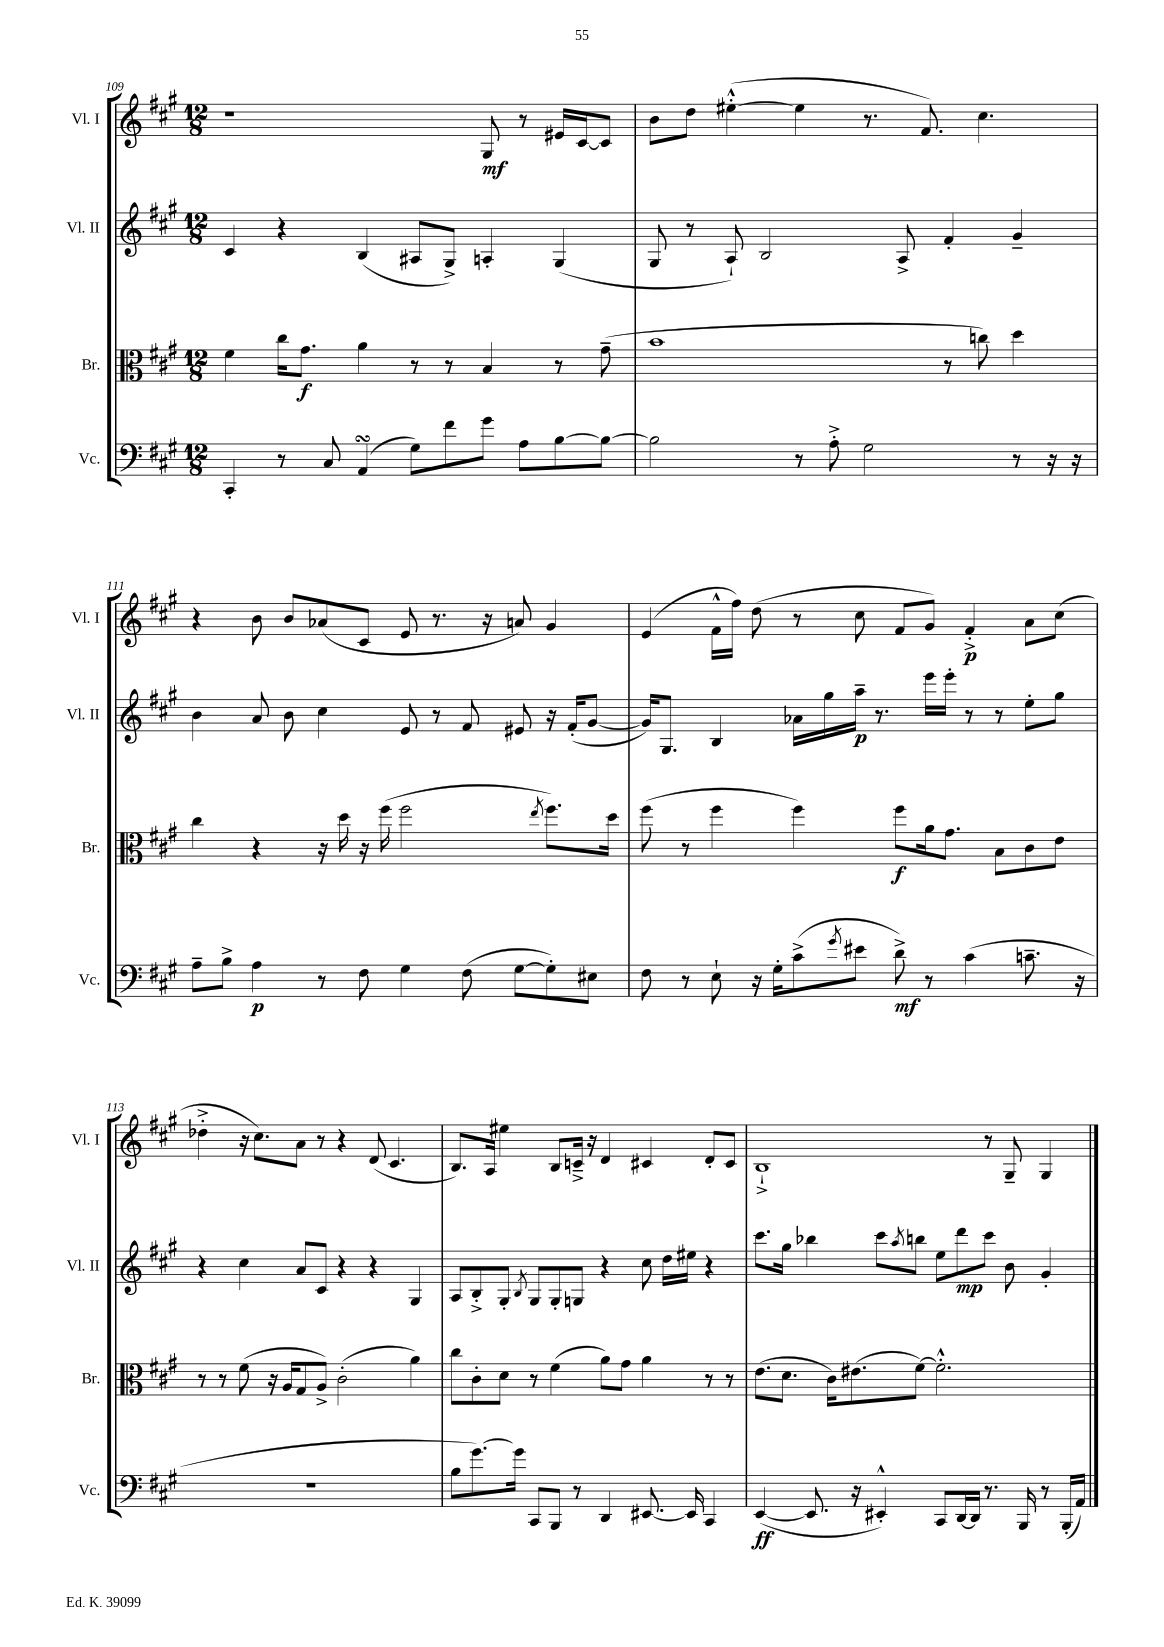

**kern	**dynam	**kern	**dynam	**kern	**dynam	**kern	**dynam
*part4	*part4	*part3	*part3	*part2	*part2	*part1	*part1
*staff4	*staff4	*staff3	*staff3	*staff2	*staff2	*staff1	*staff1
*I"Vc.	*	*I"Br.	*	*I"Vl. II	*	*I"Vl. I	*
*I'Vc.	*	*I'Br.	*	*I'Vl. II	*	*I'Vl. I	*
*clefF4	*	*clefC3	*	*clefG2	*	*clefG2	*
*k[f#c#g#]	*	*k[f#c#g#]	*	*k[f#c#g#]	*	*k[f#c#g#]	*
*M12/8	*	*M12/8	*	*M12/8	*	*M12/8	*
=109	=109	=109	=109	=109	=109	=109	=109
4CC#'/	.	4f#\	.	4c#/	.	1r	.
8r	.	16cc#\KL	.	4r	.	.	.
.	.	8.g#\J	f	.	.	.	.
8C#/	.	.	.	.	.	.	.
(4AAsSSs/	.	4a\	.	(4B/	.	.	.
8G#\L)	.	8r	.	8A#X/L	.	.	.
8f#\	.	8r	.	8G#^/J)	.	.	.
8g#\J	.	4B/	.	4An'/	.	8G#/	mf
8A\L	.	.	.	.	.	8r	.
[8B\	.	8r	.	(4G#/	.	16e#X/LL	.
.	.	.	.	.	.	[16c#/J	.
8B\J_	.	(8g#~\	.	.	.	8c#/J]	.
=110	=110	=110	=110	=110	=110	=110	=110
2B\]	.	1b	.	8G#/	.	8b\L	.
.	.	.	.	8r	.	8dd\J	.
.	.	.	.	8A`/)	.	([4ee#X'^^\	.
.	.	.	.	2B/	.	.	.
8r	.	.	.	.	.	4ee#\]	.
8A'^\	.	.	.	.	.	.	.
2G#\	.	.	.	.	.	8.r	.
.	.	.	.	8A^/	.	.	.
.	.	.	.	.	.	8.f#/)	.
.	.	8r	.	4f#'/	.	.	.
.	.	8ccn\)	.	.	.	4.cc#\	.
8r	.	4dd\	.	4g#~/	.	.	.
16r	.	.	.	.	.	.	.
16r	.	.	.	.	.	.	.
!!LO:LB:g=z
=111	=111	=111	=111	=111	=111	=111	=111
8A~\L	.	4cc#\	.	4b\	.	4r	.
8B^\J	.	.	.	.	.	.	.
4A\	p	4r	.	8a/	.	8b\	.
.	.	.	.	8b\	.	8b/L	.
8r	.	16r	.	4cc#\	.	(8a-X/	.
.	.	16dd\	.	.	.	.	.
8F#\	.	16r	.	.	.	8c#/J	.
.	.	(16ff#\	.	.	.	.	.
4G#\	.	2ff#\	.	8e/	.	8e/	.
.	.	.	.	8r	.	8.r	.
(8F#\	.	.	.	8f#/	.	.	.
.	.	.	.	.	.	16r	.
[8G#\L	.	.	.	8e#X/	.	8an/)	.
.	.	8qee/	.	.	.	.	.
8G#'\])	.	8.ff#\L)	.	16r	.	4g#/	.
.	.	.	.	(16f#'/KL	.	.	.
8E#X\J	.	.	.	[8g#/J	.	.	.
.	.	16dd\Jk	.	.	.	.	.
=112	=112	=112	=112	=112	=112	=112	=112
8F#\	.	(8ff#\	.	16g#/KL])	.	(4e/	.
.	.	.	.	8.G#/J	.	.	.
8r	.	8r	.	.	.	.	.
8E`\	.	4ff#\	.	4B/	.	16f#^^\LL	.
.	.	.	.	.	.	16ff#\JJ)	.
16r	.	.	.	.	.	(8dd\	.
16G#'\KL	.	.	.	.	.	.	.
(8c#^\	.	4ff#\)	.	16a-X\LL	.	8r	.
.	.	.	.	16gg#\	.	.	.
8qg#/	.	.	.	.	.	.	.
8e#X\J	.	.	.	16aa~\JJ	p	8cc#\	.
.	.	.	.	8.r	.	.	.
8d^\)	mf	8ff#\L	f	.	.	8f#/L	.
8r	.	16a\k	.	16eee\LL	.	8g#/J)	.
.	.	8.g#\J	.	16eee'\JJ	.	.	.
(4c#\	.	.	.	8r	.	4f#'^/	p
.	.	8B\L	.	8r	.	.	.
8.cn~\	.	8c#\	.	8ee'\L	.	8a\L	.
.	.	8e\J	.	8gg#\J	.	(8cc#\J	.
16r	.	.	.	.	.	.	.
!!LO:LB:g=z
=113	=113	=113	=113	=113	=113	=113	=113
1.r	.	8r	.	4r	.	4dd-X'^\	.
.	.	8r	.	.	.	.	.
.	.	(8f#\	.	4cc#\	.	16r	.
.	.	.	.	.	.	8.cc#\L)	.
.	.	16r	.	.	.	.	.
.	.	16A/KL	.	.	.	.	.
.	.	8G#/	.	8a/L	.	8a\J	.
.	.	8A^/J)	.	8c#/J	.	8r	.
.	.	(2c#'\	.	4r	.	4r	.
.	.	.	.	4r	.	(8d/	.
.	.	.	.	.	.	4.c#/	.
.	.	4a\)	.	4G#/	.	.	.
=114	=114	=114	=114	=114	=114	=114	=114
8B\L	.	8cc#\L	.	8A/L	.	8.B/L)	.
[8.g#\)	.	8c#'\	.	8B'^/	.	.	.
.	.	.	.	.	.	16A/Jk	.
.	.	8d\J	.	8G#'/J	.	4ee#X\	.
16g#\Jk]	.	.	.	.	.	.	.
.	.	.	.	8qB/	.	.	.
8CC#/L	.	8r	.	8G#/L	.	.	.
8BBB/J	.	(4f#\	.	8G#'/	.	8B/L	.
8r	.	.	.	8Gn/J	.	16cn~^/Jk	.
.	.	.	.	.	.	16r	.
4DD/	.	8a\L)	.	4r	.	4d/	.
.	.	8g#\J	.	.	.	.	.
[8.EE#X/	.	4a\	.	8cc#\	.	4c#X/	.
.	.	.	.	16dd\LL	.	.	.
16EE#/]	.	.	.	16ee#X\JJ	.	.	.
4CC#/	.	8r	.	4r	.	8d'/L	.
.	.	8r	.	.	.	8c#/J	.
=115	=115	=115	=115	=115	=115	=115	=115
([4EE/	ff	(8.e\L	.	8.ccc#\L	.	1B`^	.
.	.	8.d\J	.	16gg#\Jk	.	.	.
8.EE/]	.	.	.	4bb-X\	.	.	.
.	.	16c#\KL)	.	.	.	.	.
16r	.	(8.e#X\	.	.	.	.	.
4EE#X'^^/)	.	.	.	8ccc#\L	.	.	.
.	.	.	.	8qaa/	.	.	.
.	.	[8f#\J)	.	8bbn\J	.	.	.
8CC#/L	.	2.f#'^^\]	.	8ee\L	.	.	.
[16DD/L	.	.	.	8ddd\	mp	.	.
16DD/JJ]	.	.	.	.	.	.	.
8.r	.	.	.	8ccc#\J	.	8r	.
.	.	.	.	8b\	.	8G#~/	.
16BBB/	.	.	.	.	.	.	.
8r	.	.	.	4g#'/	.	4G#/	.
(16BBB'/LL	.	.	.	.	.	.	.
16AA/JJ)	.	.	.	.	.	.	.
==	==	==	==	==	==	==	==
*-	*-	*-	*-	*-	*-	*-	*-
